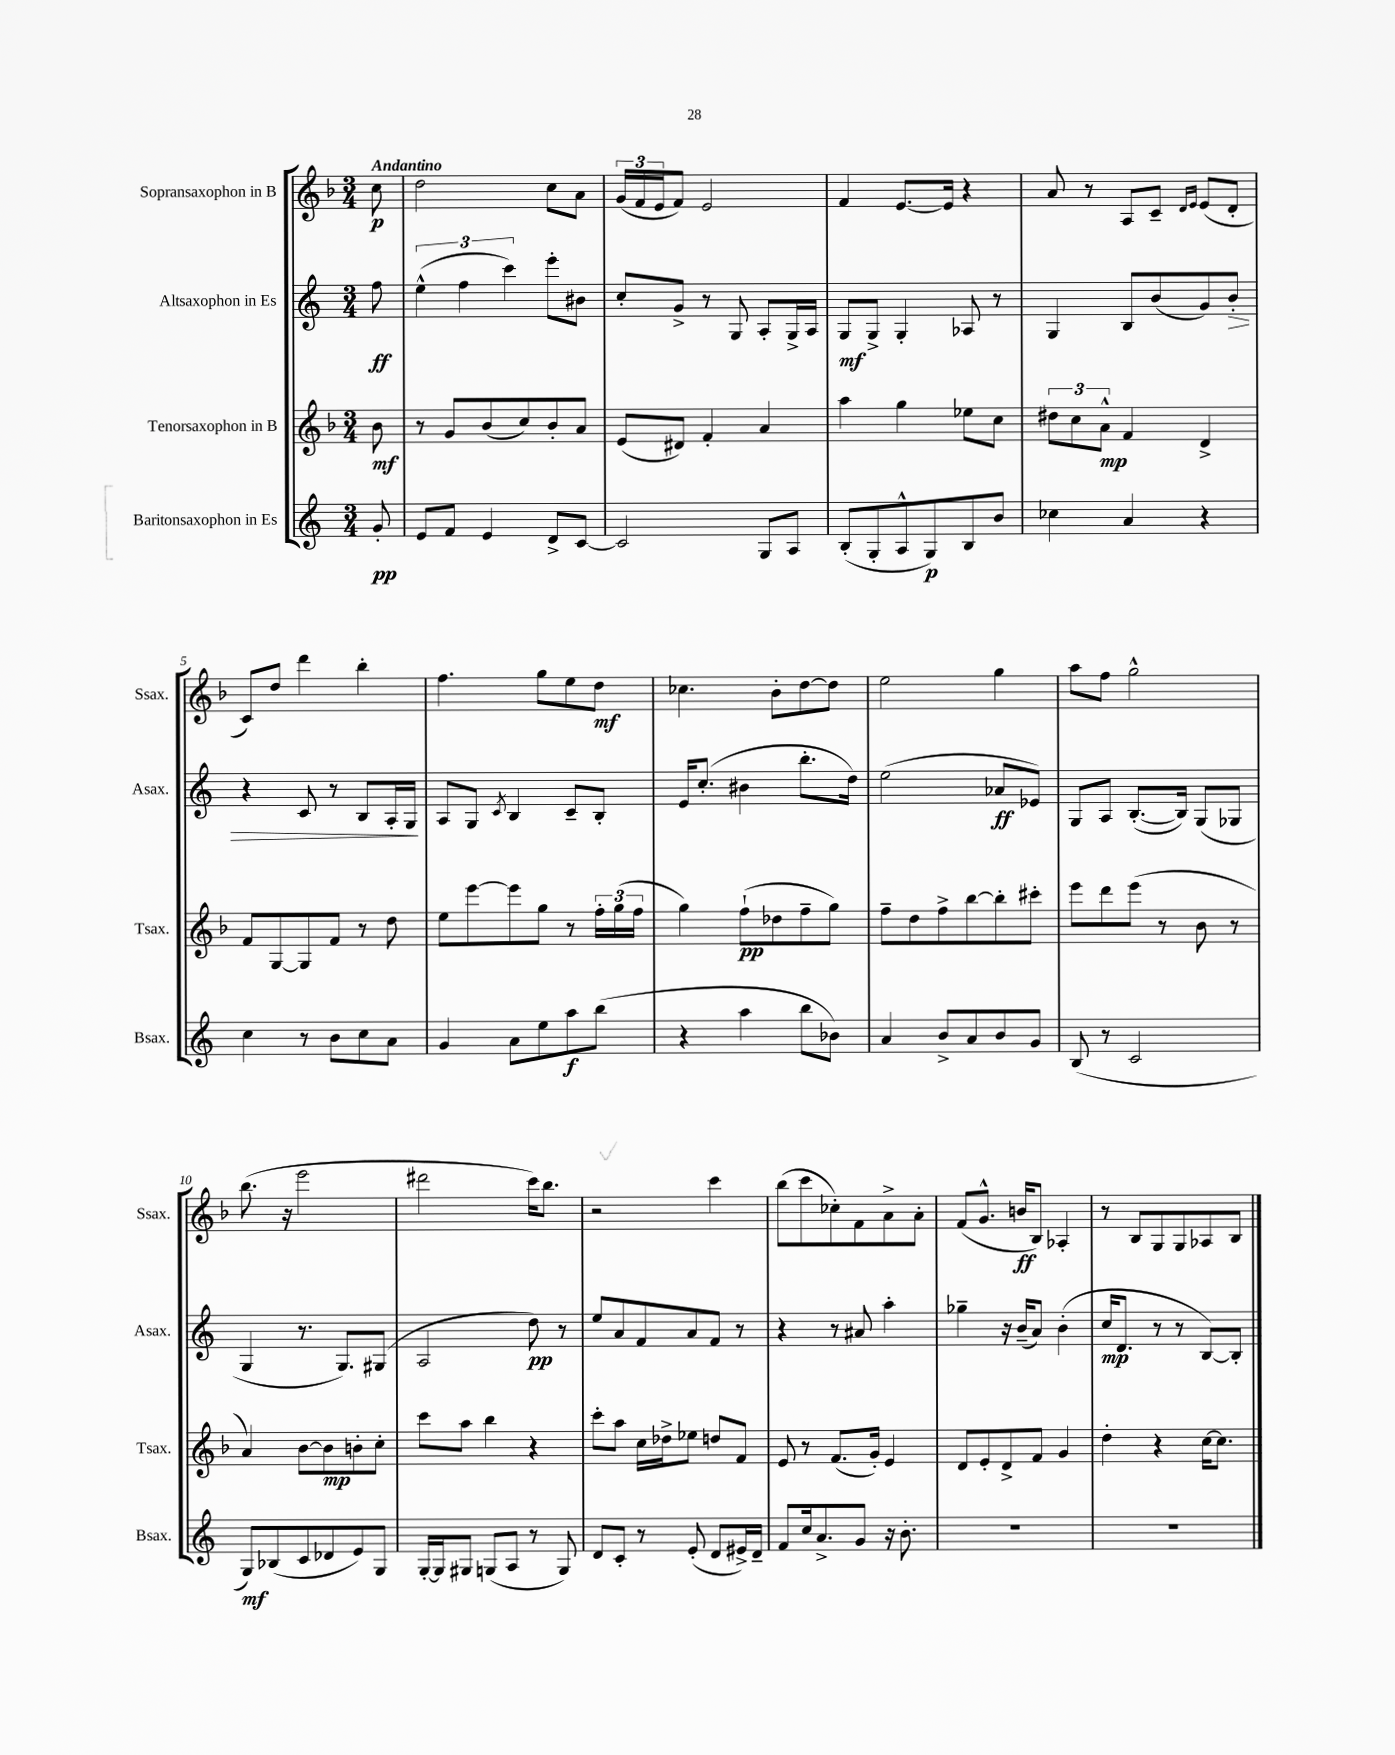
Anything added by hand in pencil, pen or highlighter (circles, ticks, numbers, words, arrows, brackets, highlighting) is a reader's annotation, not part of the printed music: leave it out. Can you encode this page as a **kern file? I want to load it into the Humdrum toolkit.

**kern	**kern	**kern	**kern
*staff4	*staff3	*staff2	*staff1
*clefG2	*clefG2	*clefG2	*clefG2
*k[]	*k[b-]	*k[]	*k[b-]
*M3/4	*M3/4	*M3/4	*M3/4
8g'/	8b-\	8ff\	8cc\
=	=	=	=
8e/L	8r	(6ee^^\	2dd\
8f/J	8g/L	.	.
.	.	6ff\	.
4e/	(8b-/	.	.
.	.	6ccc\)	.
.	8cc/)	.	.
8d^/L	8b-'/	8eee'\L	8cc\L
[8c/J	8a/J	8b#\J	8a\J
=	=	=	=
2c/]	(8e/L	8cc'/L	(24g/LL
.	.	.	24f/
.	.	.	24e/J
.	8d#/J)	8g^/J	8f/J)
.	4f'/	8r	2e/
.	.	8G/	.
8G/L	4a/	8A'/L	.
8A/J	.	16G^/L	.
.	.	16A/JJ	.
=	=	=	=
(8B'/L	4aa\	8G/L	4f/
8G'/	.	8G^/J	.
8A^^/	4gg\	4G'/	[8.e/L
8G/)	.	.	.
.	.	.	16e/]Jk
8B/	8ee-\L	8A-/	4r
8b/J	8cc\J	8r	.
=	=	=	=
4cc-\	12dd#\L	4G/	8a/
.	12cc\	.	.
.	.	.	8r
.	12a^^\J	.	.
4a/	4f/	8B/L	8A/L
.	.	(8b/	8c~/J
.	.	.	16qqd/LL
.	.	.	16qqe/JJ
4r	4d^/	8g/)	(8e/L
.	.	8b'/J	8d'/J
=	=	=	=
4cc\	8f/L	4r	8c/L)
.	[8G/	.	8dd/J
8r	8G/]	8c/	4ddd\
8b\L	8f/J	8r	.
8cc\	8r	8B/L	4bb-'\
8a\J	8dd\	16A'/L	.
.	.	16G/JJ	.
=	=	=	=
4g/	8ee\L	8A/L	4.ff\
.	[8eee\	8G/J	.
.	.	8qc/	.
8a\L	8eee\]	4B/	.
8ee\	8gg\J	.	8gg\L
8aa\	8r	8c~/L	8ee\
(8bb\J	24ff'\LL	8B'/J	8dd\J
.	(24gg\	.	.
.	24ff\JJ	.	.
=	=	=	=
4r	4gg\)	16e/LK	4.cc-\
.	.	(8.cc'/J	.
4aa\	(8ff`\L	4b#\	.
.	8dd-\	.	8b-'\L
8bb\L	8ff~\	8.bb'\L	[8dd\
8b-\J)	8gg\J)	.	8dd\]J
.	.	16dd\Jk)	.
=	=	=	=
4a/	8ff~\L	(2ee\	2ee\
.	8dd\	.	.
8b^/L	8ff^\	.	.
8a/	[8bb-\	.	.
8b/	8bb-'\]	8a-/L	4gg\
8g/J	8ccc#'\J	8e-/J)	.
=	=	=	=
(8B/	8eee\L	8G/L	8aa\L
8r	8ddd\	8A/J	8ff\J
2c/	(8eee\J	([8.B'/L	2gg^^\
.	8r	.	.
.	.	16B/]Jk)	.
.	8b-\	(8G/L	.
.	8r	8G-/J	.
=	=	=	=
8G/L)	4a/)	4G/	(8.bb-\
(8B-/	.	.	.
.	.	.	16r
8c/	[8b-\L	8.r	2eee\
8d-/	8b-\]	.	.
.	.	8.G/L)	.
8e/)	8b'\	.	.
8G/J	8cc'\J	(8G#/J	.
=	=	=	=
[16G'/LL	8ccc\L	2A/	2ddd#\
16G/]J	.	.	.
8G#/J	8aa\J	.	.
(8G/L	4bb-\	.	.
8A/J	.	.	.
8r	4r	8dd\)	16ccc\LK)
.	.	.	8.bb-\J
8G/)	.	8r	.
=	=	=	=
8d/L	8ccc'\L	8ee/L	2r
8c'/J	8aa\J	8a/	.
8r	16cc\LL	8f/	.
.	16dd-^\J	.	.
(8e'/	8ee-\J	8a/	.
8d/L	8dd/L	8f/J	4ccc\
16e#^/L)	8f/J	8r	.
16d~/JJ	.	.	.
=	=	=	=
8f/L	8e/	4r	(8bb-\L
16cc/k	8r	.	8ccc\
8.a^/	.	.	.
.	(8.f/L	8r	8cc-'\)
8g/J	.	8a#/	8f\
.	16g'/Jk)	.	.
16r	4e/	4aa'\	8a^\
8.b'\	.	.	.
.	.	.	8a'\J
=	=	=	=
2.r	8d/L	4gg-~\	(8f/L
.	8e'/	.	8.g^^/J
.	8d^/	16r	.
.	.	(16b~/LK	16b/LK
.	8f/J	8a/J)	8B-/J)
.	4g/	(4b'\	4A-'/
=	=	=	=
2.r	4dd'\	16cc/LK	8r
.	.	8.d/J	.
.	.	.	8B-/L
.	4r	8r	8G/
.	.	8r	8G/
.	[16cc\LK	[8B/L)	8A-/
.	8.cc\]J	.	.
.	.	8B'/]J	8B-/J
==	==	==	==
*-	*-	*-	*-
